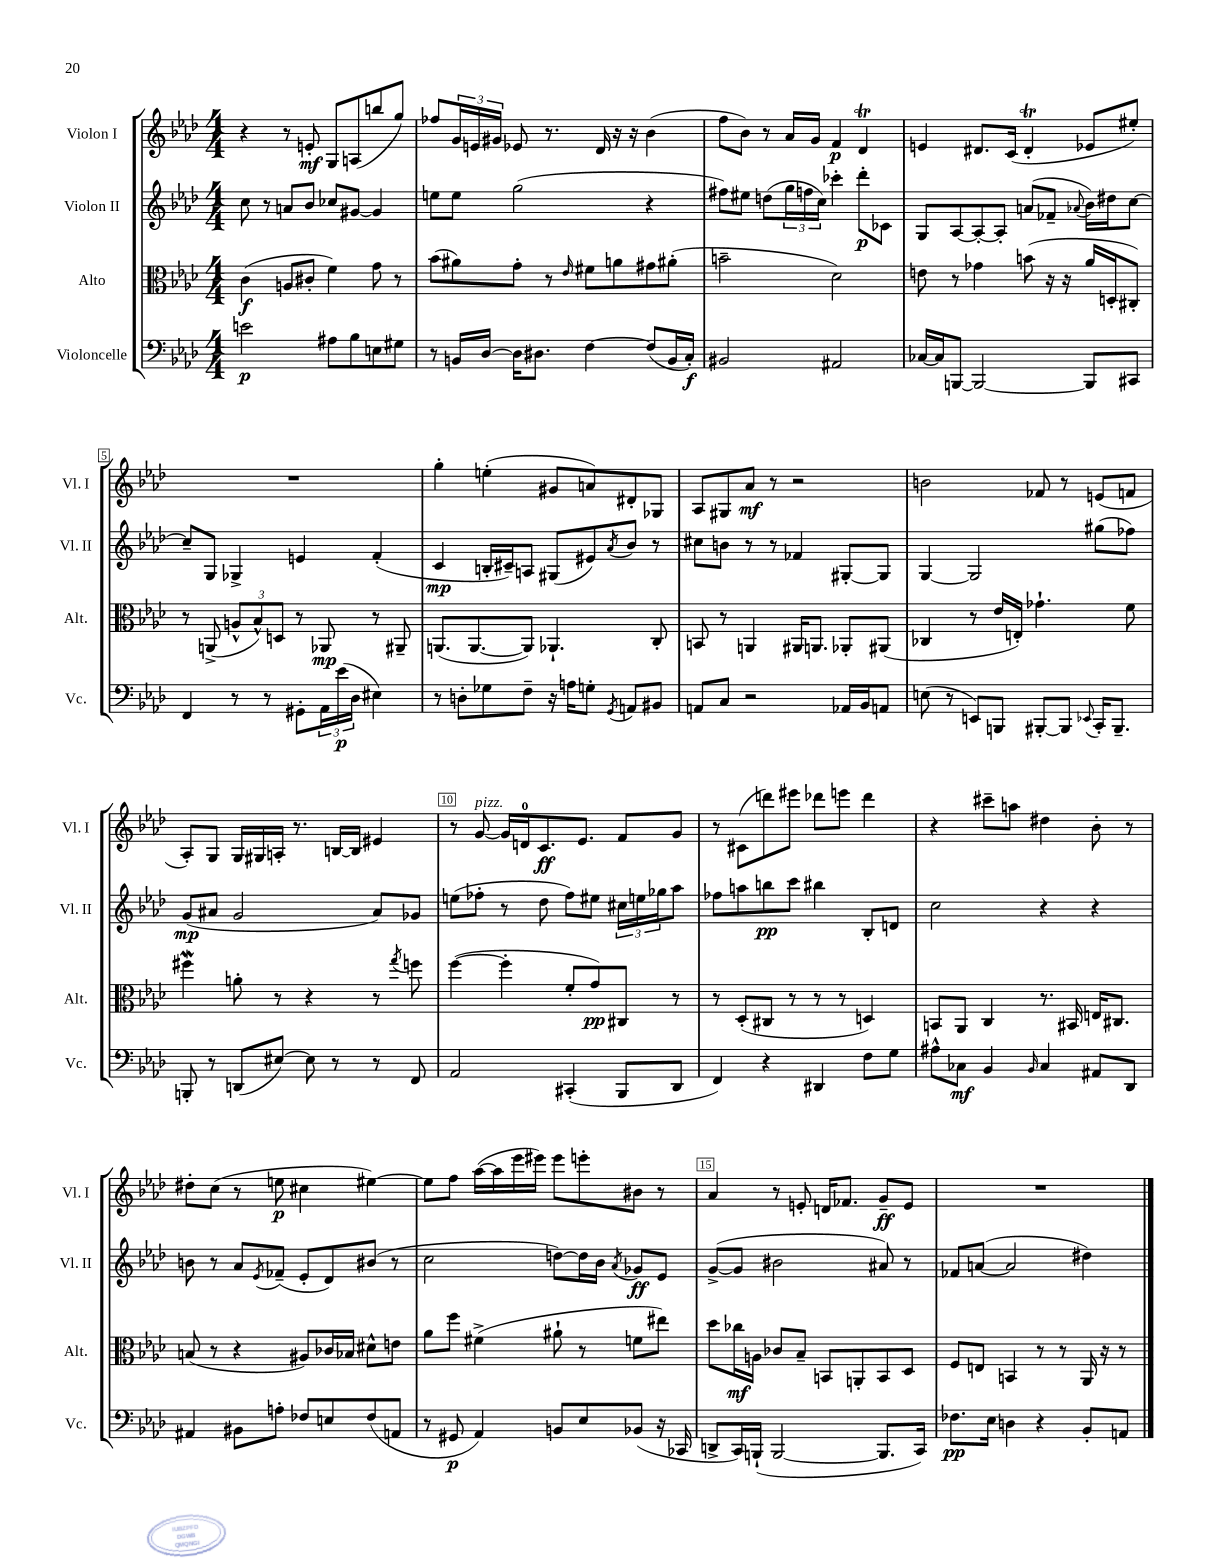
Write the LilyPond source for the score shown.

<<
\new StaffGroup <<
\new Staff = "s0" \with { instrumentName = "Violon I" shortInstrumentName = "Vl. I" } {
    \clef treble \key aes \major \numericTimeSignature \time 4/4
    r4 r8 e'8-.\mf g8 a8( b''8 g''8) |
    fes''8 \tuplet 3/2 { g'16 e'16 gis'16 } ees'8 r8. des'16 r16 r16 bes'4( |
    f''8 bes'8) r8 aes'16 g'16 f'4\p des'4\trill |
    e'4 dis'8. c'16( dis'4-.\trill ees'8 eis''8-.) |
    R1 |
    g''4-. e''4-.( gis'8 a'8) dis'8-. ges8 |
    aes8 gis8 aes'8\mf r8 r2 |
    b'2 fes'8 r8 e'8( f'8 |
    aes8-.) g8 g16 gis16 a16-. r8. b16~ b16 eis'4 |
    r8 g'8~^\markup { \italic "pizz." } g'16 d'16-0 c'8.\ff ees'8. f'8 g'8 |
    r8 cis'8( d'''8) eis'''8 des'''8 e'''8 des'''4 |
    r4 cis'''8-- a''8 dis''4 bes'8-. r8 |
    dis''8-. c''8( r8 e''8\p cis''4 eis''4~) |
    eis''8 f''8 aes''16~( aes''16 ees'''16 eis'''16) eis'''8 e'''8-. bis'8 r8 |
    aes'4 r8 e'8-. d'16 fes'8. g'8--\ff e'8 |
    R1 \bar "|." |
}
\new Staff = "s1" \with { instrumentName = "Violon II" shortInstrumentName = "Vl. II" } {
    \clef treble \key aes \major \numericTimeSignature \time 4/4
    c''8 r8 a'8 bes'8 ces''8 gis'8~ gis'4 |
    e''8 e''8 g''2( r4 |
    fis''8) eis''8 d''8( \tuplet 3/2 { g''16 f''16 c''16) } ces'''4-. des'''8-.\p ces'8 |
    g8 aes8~ aes8~-. aes8-. a'8( fes'8-- \appoggiatura { aes'8 } bes'16) dis''16 c''8~ |
    c''8-- g8 ges4-> e'4 f'4-.( |
    c'4\mp b16-. cis'16--) a8 gis8( eis'8) \acciaccatura { aes'8 } bes'8 r8 |
    cis''8 b'8 r8 r8 fes'4 gis8~-. gis8 |
    g4~ g2 gis''8( fes''8) |
    g'8\mp( ais'8 g'2 ais'8) ges'8 |
    e''8( fes''8-. r8 des''8 fes''8) eis''8 \tuplet 3/2 { cis''16 e''16 ges''16 } aes''8 |
    fes''8 a''8 b''8\pp c'''8 bis''4 bes8-. d'8 |
    c''2 r4 r4 |
    b'8 r8 aes'8 \acciaccatura { ees'8 } fes'8--( ees'8-. des'8) bis'8( r8 |
    c''2 d''8~) d''16 bes'16 \acciaccatura { aes'8 } ges'8\ff ees'8 |
    g'8~->( g'8 bis'2 ais'8) r8 |
    fes'8 a'8~( a'2 dis''4) \bar "|." |
}
\new Staff = "s2" \with { instrumentName = "Alto" shortInstrumentName = "Alt." } {
    \clef alto \key aes \major \numericTimeSignature \time 4/4
    c'4\f( a8 cis'8-. f'4) g'8 r8 |
    bes'8( ais'8) g'8-. r8 \grace { ees'16 } fis'8 a'8 gis'8 ais'8-.( |
    b'2-- des'2) |
    e'8 r8 ges'4 b'8( r16 r16 aes'16 d16-. cis8-.) |
    r8 a,8->( \tuplet 3/2 { a8-^ bes8-^) d8 } r8 aes,8\mp r8 ais,8-- |
    a,8.( a,8.~ a,8) aes,4.-! c8-. |
    b,8 r8 a,4 ais,16 a,8. aes,8-. ais,8( |
    ces4 r8 ees'16 e16-.) ges'4.-! f'8 |
    fis''4\mordent a'8-. r8 r4 r8 \acciaccatura { g''8 } f''8 |
    f''4~( f''4-. f'8-. g'8\pp) cis8 r8 |
    r8 des8-.( cis8 r8 r8 r8 d4) |
    b,8 aes,8 c4 r8. bis,16 e16 cis8. |
    b8( r8 r4 ais8) ces'16 bes16 dis'8-^ e'8 |
    aes'8 f''8 fis'4->( ais'8-! r8 f'8 eis''8) |
    des''8 ces''16\mf a16 ces'8 bes8-- b,8 a,8-. b,8 des8 |
    f8 e8 b,4 r8 r8 aes,16 r16 r8 \bar "|." |
}
\new Staff = "s3" \with { instrumentName = "Violoncelle" shortInstrumentName = "Vc." } {
    \clef bass \key aes \major \numericTimeSignature \time 4/4
    e'2\p ais8 bes8 e8 gis8 |
    r8 b,16 des16~ des16 dis8. f4~ f8( b,16 c16-.\f) |
    bis,2 ais,2 |
    ces16~ ces16 b,,8~ b,,2~ b,,8 cis,8 |
    f,4 r8 r8 gis,8-. \tuplet 3/2 { aes,16 ees'16\p( des16 } eis4) |
    r8 d8-. ges8 f8-- r16 a16 g8-. \acciaccatura { g,8 } a,8 bis,8 |
    a,8 c8 r2 aes,16 bes,16 a,8 |
    e8( r8 e,8) b,,8 bis,,8~-. bis,,8 \appoggiatura { ees,8 } c,16-. bis,,8.-- |
    b,,8-. r8 d,8( eis8~) eis8 r8 r8 f,8 |
    aes,2 cis,4-.( bes,,8 des,8 |
    f,4) r4 dis,4 f8 g8 |
    ais8-^ ces8\mf bes,4 \grace { bes,16 } ces4 ais,8 des,8 |
    ais,4 bis,8 a8-. fes8 e8 fes8( a,8 |
    r8 gis,8\p aes,4) b,8 ees8 bes,8( r16 ces,16 |
    d,8-> c,16) b,,16-!( b,,2~ b,,8. c,16) |
    fes8.\pp ees16 d4 r4 bes,8-. a,8 \bar "|." |
}
>>
>>
\layout { \context { \Score \override BarNumber.break-visibility = ##(#f #t #t) barNumberVisibility = #(every-nth-bar-number-visible 5) \override BarNumber.stencil = #(make-stencil-boxer 0.1 0.3 ly:text-interface::print) } }
